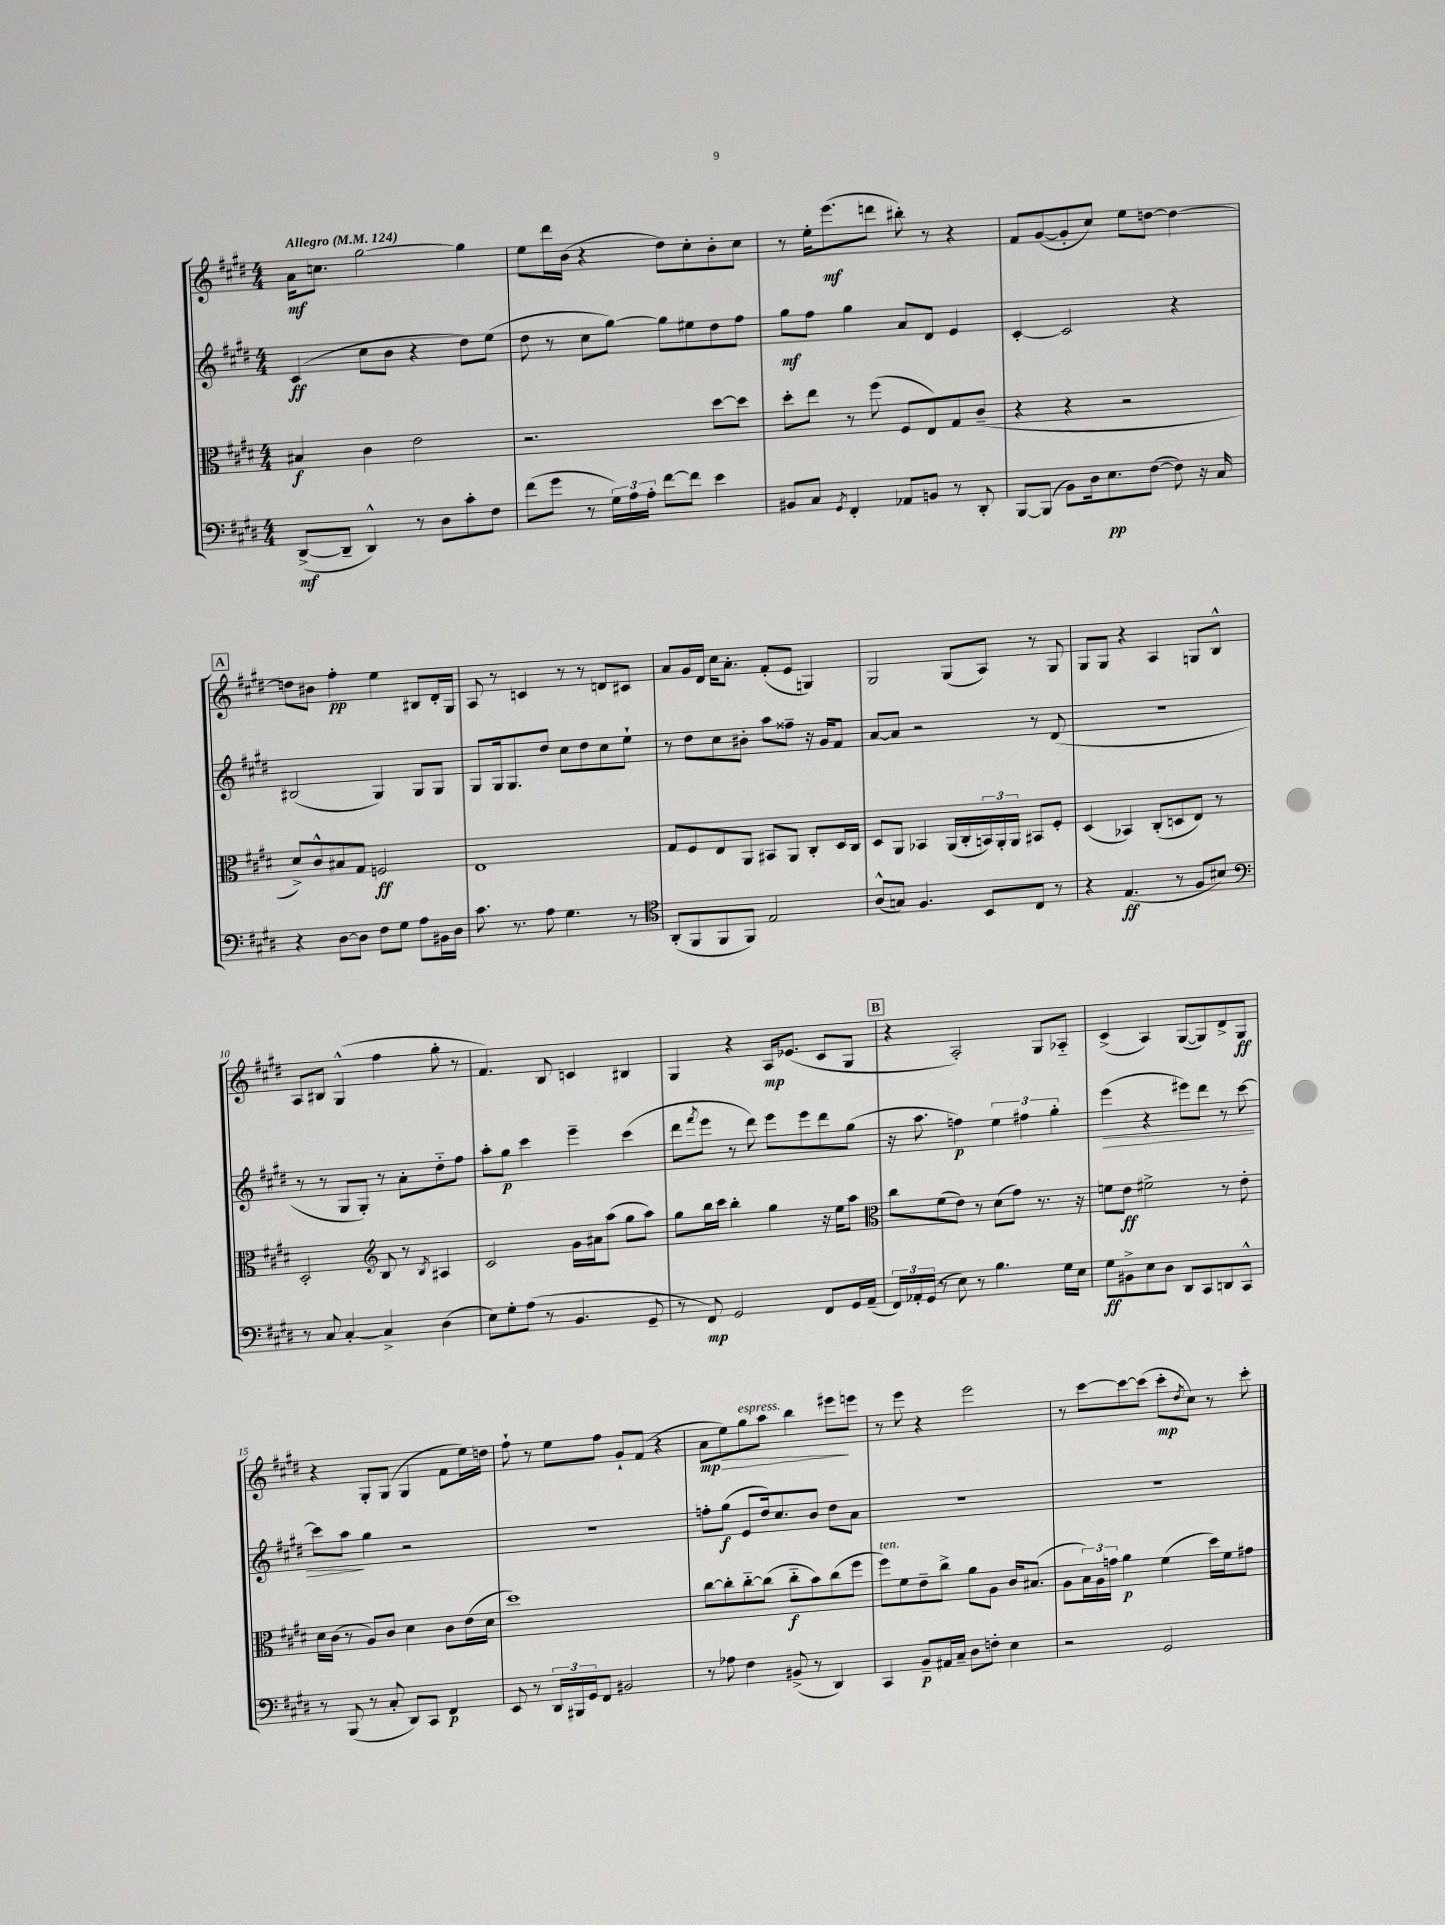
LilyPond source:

<<
\new StaffGroup <<
\new Staff = "s0" {
    \clef treble \key e \major \numericTimeSignature \time 4/4 \tempo "Allegro" 4 = 124
    a'16\mf c''8. gis''2~ gis''4 |
    e''8 dis'''16 b'16( r4 dis''8) cis''8-. b'8-. cis''8 |
    r8 e''16-. e'''8.\mf( d'''8 bis''8-.) r8 r4 |
    fis'8 gis'8~( gis'8-. cis''8) e''8 d''8~ d''4~ |
    \mark \markup { \box "A" } d''8 bis'8 fis''4-.\pp e''4 bis8 dis'16-. gis16 |
    a8 r8 c'4 r8 r8 d'8 cis'8 |
    a'8 gis'16 dis'16 cis''16 a'8.-. fis'8-.( e'8 g4) |
    gis2 gis8( a8) r8 gis8 |
    gis8 gis8 r4 a4 g8 b8-^ |
    a8 bis8 gis4-^( fis''4 gis''8-. r8 |
    fis'4.) b8 c'4 bis4 |
    gis4 r4 a16\mp ees'8.( cis'8 gis8 |
    \mark \markup { \box "B" } r4 a2-.) gis8 aes8-_ |
    cis'4->( a4) gis8~( gis8) dis'8-> gis8\ff |
    r4 gis8-. gis8( gis4 fis'8 e''16) d''16 |
    fis''8-! r8 e''8 fis''8 gis'8-! fis'8( r4 |
    a'8\mp\> e''8) gis''8^\markup { \italic "espress." } a''8 b''4 eis'''8\! e'''8 |
    r8 e'''8 r4 e'''2 |
    r8 cis'''8~ cis'''8~ cis'''8( cis'''8-.\mp \acciaccatura { dis''8 } cis''8) r8 cis'''8-. \bar "|." |
}
\new Staff = "s1" {
    \clef treble \key e \major \numericTimeSignature \time 4/4
    cis'4\ff( cis''8 b'8 r4 dis''8) e''8( |
    dis''8 r8 cis''8 gis''8~) gis''8 eis''8 dis''8 fis''8 |
    gis''8\mf fis''8 gis''4 a'8 dis'8 e'4 |
    cis'4~-. cis'2 r4 |
    \mark \markup { \box "A" } bis2( gis4) gis8 gis8 |
    gis8 gis16 gis8. dis''8 cis''8 dis''8 cis''8 e''8-! |
    r8 dis''8 cis''8 bis'8-. a''8 fisis''8-- r16 gis'16 fis'8 |
    a'8~ a'8 r2 r8 dis'8( |
    R1 |
    r8 r8 gis8 gis8-.) r8 a'8-. dis''8-_ fis''8 |
    a''8-. gis''8\p cis'''4 e'''4-- cis'''4( |
    dis'''8 \acciaccatura { fis'''8 } e'''8 r8 dis'''8) e'''8 e'''8 dis'''8 gis''8( |
    \mark \markup { \box "B" } r16 a''8. f''4\p) \tuplet 3/2 { e''4 fis''4 gis''4-. } |
    e'''4\>( r4 eis'''8) dis'''8 r8 cis'''8~ |
    cis'''8 a''8\! gis''4 r2 |
    r1 |
    f''8-. gis''8\f( e'8 dis''16) cis''8. b'8 dis''8 a'8 |
    R1 |
    r1 \bar "|." |
}
\new Staff = "s2" {
    \clef alto \key e \major \numericTimeSignature \time 4/4
    bis4\f cis'4 e'2 |
    r2. dis''8~ dis''8 |
    dis''8-. e''8 r8 fis''8( fis8 e8) gis8 cis'8--( |
    r4 r4 r2 |
    \mark \markup { \box "A" } dis'8->) cis'8-^ bis8 gis8 f2\ff |
    e1 |
    gis8 fis8 e8 a,8 bis,8 a,8 cis8-. dis16 cis16 |
    dis8 a,8 bes,4 a,16( cis16-. \tuplet 3/2 { b,16) a,16-. a,16 } bis,8 fis8-. |
    dis4( bes,4) cis8-.( d8 e8) r8 |
    dis2-. \clef treble b8 r8 \acciaccatura { b8 } ais4 |
    cis'2 gis'16 ais'16 a''8( gis''8 a''8) |
    gis''8 b''16 cis'''16 b''4-. gis''4 r16 e''16 a''8 |
    \mark \markup { \box "B" } \clef alto cis''8 fis'8( e'8) r8 dis'8( gis'8) r8. r16 |
    f'8 e'8\ff fis'2-> r8 e'8-. |
    dis'16 cis'16( r8 a8) cis'8 dis'4 cis'8 e'16( dis'16 |
    dis''1) |
    cis''8~ cis''8-. cis''8~-_ cis''8( cis''8-_\f b'8) cis''8( fis''8 |
    fis''8^\markup { \italic "ten." }) fis'8 e'8-- cis''8-> a'8 a8 cis'16 bis8.( |
    a8 \tuplet 3/2 { b16) a16 g'16 } a'4\p fis'4( dis''16) fis'16 gis'8 \bar "|." |
}
\new Staff = "s3" {
    \clef bass \key e \major \numericTimeSignature \time 4/4
    dis,8~->\mf( dis,8-- dis,4-^) r8 dis8 cis'8-. fis8 |
    fis'8( gis'8 r8 \tuplet 3/2 { gis16) a16 a16-. } fis'8~ fis'8 e'4 |
    bis,8 cis8 \acciaccatura { gis,8 } fis,4-. aes,8 b,8 r8 dis,8-. |
    b,,8~ b,,8( b,8) dis16 e8.\pp fis8~( fis8) r16 cis16 |
    \mark \markup { \box "A" } r4 dis8~ dis8 fis8 gis8 a8 bis,16 dis16 |
    cis'8. r8. a8 gis4. r8 |
    \clef tenor a,8-.( fis,8 fis,8 fis,8) e2 |
    a8-^( g8) fis4. b,8 cis8 r8 |
    r4 e4.\ff( r8 fis8 bis8) |
    \clef bass r8 cis8 cis4~-. cis4-> dis4( |
    e8) gis8-. a8( r8 b,4. gis,8-- |
    r8 fis,8\mp) gis,2 fis,8 gis,16 a,16--( |
    \mark \markup { \box "B" } \tuplet 3/2 { fis,16) aes,16-. gis,16( } r8 e8) r8 b4. gis16 e16 |
    gis8\ff bis,8-> e8 dis8 dis,8 cis,8 d,8 cis,8-^ |
    r8 b,,8( r8 cis8-. dis,8) cis,8 fis,4\p |
    e,8 r8 \tuplet 3/2 { dis,16 bis,,16 gis,16 } fis,8 bis,2 |
    r8 aes8 fis4 bis,8->( r8 dis,4) |
    cis,4 b,8--\p ais,16 cis16-- dis8 f8-. e4 |
    r2 gis,2 \bar "|." |
}
>>
>>
